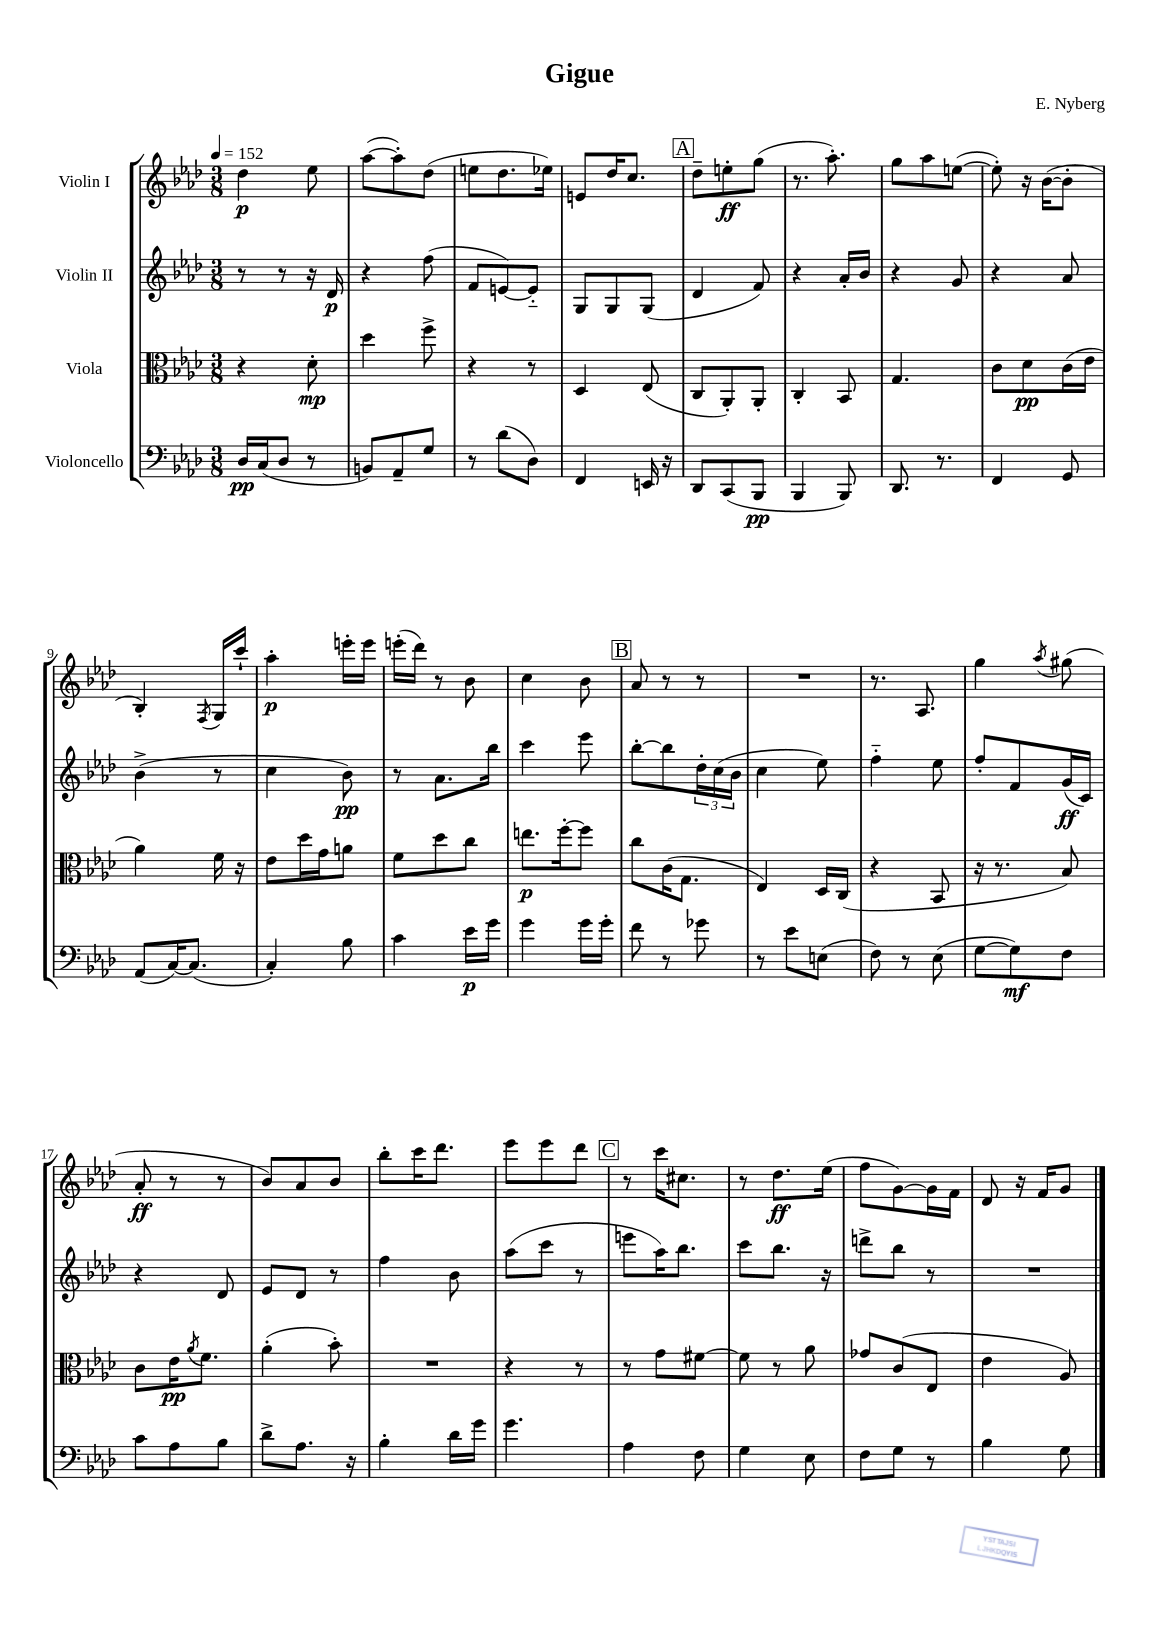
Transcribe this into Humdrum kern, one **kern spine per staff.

**kern	**kern	**kern	**kern
*staff4	*staff3	*staff2	*staff1
*clefF4	*clefC3	*clefG2	*clefG2
*k[b-e-a-d-]	*k[b-e-a-d-]	*k[b-e-a-d-]	*k[b-e-a-d-]
*M3/8	*M3/8	*M3/8	*M3/8
*MM152	*MM152	*MM152	*MM152
16D-	4r	8r	4dd-
(16C	.	.	.
8D-	.	8r	.
8r	8d-'	16r	8ee-
.	.	16d-	.
=	=	=	=
8BB)	4dd-	4r	([8aa-
8AA-~	.	.	8aa-'])
8G	8ff^	(8ff	(8dd-
=	=	=	=
8r	4r	8f	8ee
(8d-	.	[8e)	8.dd-
8D-)	8r	8e'~]	.
.	.	.	16ee-)
=	=	=	=
4FF	4D-	8G	8e
.	.	8G	16dd-
.	.	.	8.cc
16EE	(8E-	(8G	.
16r	.	.	.
=	=	=	=
8DD-	8C	4d-	8dd-~
(8CC	8AA-')	.	8ee'
8BBB-	8AA-'	8f)	(8gg
=	=	=	=
4BBB-	4C'	4r	8.r
.	.	.	8.aa-')
8BBB-)	8BB-	16a-'	.
.	.	16b-	.
=	=	=	=
8.DD-	4.G	4r	8gg
.	.	.	8aa-
8.r	.	.	.
.	.	8g	([8ee
=	=	=	=
4FF	8c	4r	8ee'])
.	8d-	.	16r
.	.	.	([16b-
8GG	(16c	8a-	8b-']
.	16e-	.	.
=	=	=	=
(8AA-	4a-)	(4b-^	4B-')
[16C)	.	.	.
(8.C]	.	.	.
.	.	.	8qF
.	16f	8r	16G
.	16r	.	16ccc`
=	=	=	=
4C')	8e-	4cc	4aa-'
.	16dd-	.	.
.	16g	.	.
8B-	8a	8b-)	16eee'
.	.	.	16eee
=	=	=	=
4c	8f	8r	(16eee'
.	.	.	16ddd-)
.	8dd-	8.a-	8r
16e-	8cc	.	8b-
16g	.	16bb-	.
=	=	=	=
4g	8.ee	4ccc	4cc
.	[16ff'	.	.
16g	8ff]	8eee-	8b-
16g'	.	.	.
=	=	=	=
8f	8cc	[8bb-'	8a-
8r	(16c	8bb-]	8r
.	8.G	.	.
8g-	.	24dd-'	8r
.	.	(24cc	.
.	.	24b-	.
=	=	=	=
8r	4E-)	4cc	4.r
8e-	.	.	.
(8E	16D-	8ee-)	.
.	(16C	.	.
=	=	=	=
8F)	4r	4ff'~	8.r
8r	.	.	.
.	.	.	8.A-
(8E-	8BB-	8ee-	.
=	=	=	=
[8G	16r	8ff'	4gg
.	8.r	.	.
8G])	.	8f	.
.	.	.	8qaa-
8F	8B-)	(16g	(8gg#
.	.	16c)	.
=	=	=	=
8c	8c	4r	8a-'
8A-	16e-	.	8r
.	8qa-	.	.
.	8.f	.	.
8B-	.	8d-	8r
=	=	=	=
8d-^	(4a-'	8e-	8b-)
8.A-	.	8d-	8a-
.	8b-')	8r	8b-
16r	.	.	.
=	=	=	=
4B-'	4.r	4ff	8bb-'
.	.	.	16ccc
.	.	.	8.ddd-
16d-	.	8b-	.
16g	.	.	.
=	=	=	=
4.g	4r	(8aa-	8eee-
.	.	8ccc	8eee-
.	8r	8r	8ddd-
=	=	=	=
4A-	8r	8eee	8r
.	8g	16aa-)	16ccc
.	.	8.bb-	8.cc#
8F	[8f#	.	.
=	=	=	=
4G	8f#]	8ccc	8r
.	8r	8.bb-	8.dd-
8E-	8a-	.	.
.	.	16r	(16ee-
=	=	=	=
8F	8g-	8ddd^	8ff
8G	(8c	8bb-	[8g)
8r	8E-	8r	16g]
.	.	.	16f
=	=	=	=
4B-	4e-	4.r	8d-
.	.	.	16r
.	.	.	16f
8G	8A-)	.	8g
==	==	==	==
*-	*-	*-	*-
